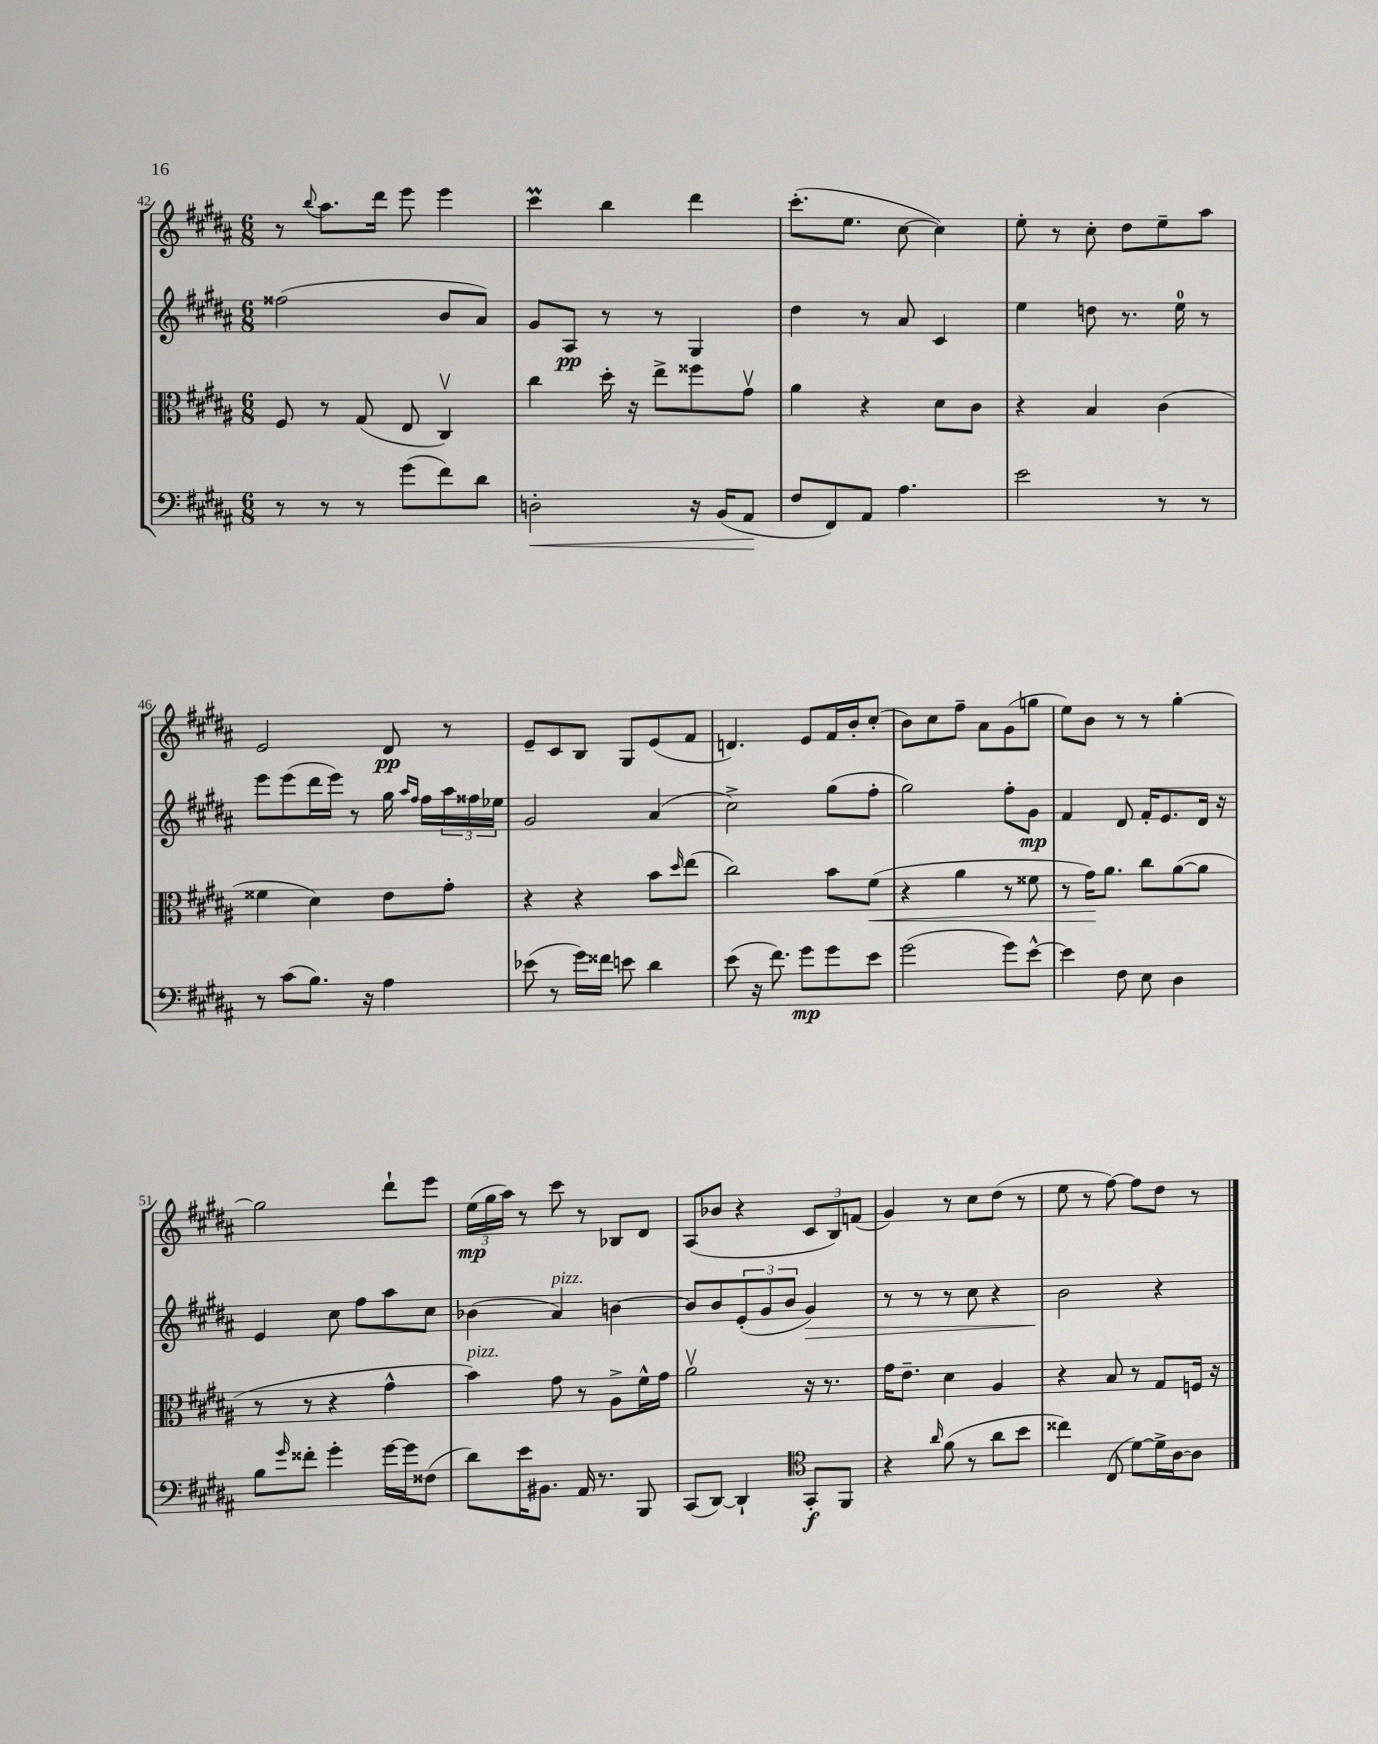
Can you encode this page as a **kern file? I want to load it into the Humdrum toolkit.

**kern	**kern	**kern	**kern
*staff4	*staff3	*staff2	*staff1
*clefF4	*clefC3	*clefG2	*clefG2
*k[f#c#g#d#a#]	*k[f#c#g#d#a#]	*k[f#c#g#d#a#]	*k[f#c#g#d#a#]
*M6/8	*M6/8	*M6/8	*M6/8
8r	8F#	(2ff##	8r
.	.	.	8qqbb
8r	8r	.	8.aa#
8r	(8G#	.	.
.	.	.	16ddd#
(8g#	8E	.	8eee
8f#)	4C#v)	8b	4eee
8d#	.	8a#)	.
=	=	=	=
2D'	4cc#	8g#	4ccc#
.	.	8A#	.
.	16dd#'	8r	4bb
.	16r	.	.
.	8ee^	8r	.
16r	8ff##	4G#	4ddd#
(16BB	.	.	.
8AA#	8g#v	.	.
=	=	=	=
8F#	4a#	4dd#	(8.ccc#'
8FF#)	.	.	.
.	.	.	8.ee
8AA#	4r	8r	.
4.A#	.	8a#	[8cc#
.	8d#	4c#	4cc#])
.	8c#	.	.
=	=	=	=
2e	4r	4ee	8ee'
.	.	.	8r
.	4B	8dd	8cc#'
.	.	8.r	8dd#
8r	(4c#	.	8ee~
.	.	16ee	.
8r	.	8r	8aa#
=	=	=	=
8r	4f##	8eee	2e
(8c#	.	(8eee	.
8.B)	4d#)	16ddd#	.
.	.	16eee)	.
.	.	8r	.
16r	.	.	.
4A#	8e	16gg#	8d#
.	.	16qqaa#	.
.	.	16qqff#	.
.	.	16ff#	.
.	8g#'	24aa#	8r
.	.	24ff##	.
.	.	24ee-	.
=	=	=	=
(8e-	4r	2g#	8e~
8r	.	.	8c#
16g#)	4r	.	8B
16f##	.	.	.
8e	.	.	8G#
4d#	8b	(4a#	(8e
.	16qqdd#	.	.
.	(8ee	.	8f#
=	=	=	=
(8e	2cc#)	2cc#^)	4.d)
16r	.	.	.
8.f#)	.	.	.
8g#	.	.	8e
8g#	8b	(8gg#	16f#
.	.	.	16b'
8e	(8f#	8ff#'	(8cc#'
=	=	=	=
(2g#	4r	2gg#)	8b)
.	.	.	8cc#
.	4a#	.	8ff#~
.	.	.	8a#
8g#)	8r	8ff#'	(8g#
[8e^^	8f##	8g#	8gg
=	=	=	=
4e]	8r	4f#	8ee)
.	16g#)	.	8b
.	8.a#	.	.
8F#	.	8d#	8r
8E	8cc#	16f#'	8r
.	.	8.e	.
4D#	([8a#	.	[4gg#'
.	8a#]	16d#	.
.	.	16r	.
=	=	=	=
8B	8r	4e	2gg#]
16qqg#	.	.	.
8f##'	8r	.	.
4g#'	4r	8cc#	.
.	.	8ff#	.
[16g#	4g#^^	8aa#	8ddd#`
16g#]	.	.	.
(8F##	.	8cc#	8eee
=	=	=	=
8d#)	4b)	(4b-	(24ee
.	.	.	24gg#
.	.	.	24aa#)
16e	.	.	8r
8.BB#	.	.	.
.	8g#	4a#)	8ccc#
16AA#	8r	.	8r
8.r	.	.	.
.	8A#^	[4b	8B-
8BBB	16f#^^	.	8d#
.	16g#	.	.
=	=	=	=
(8CC#	2a#v	8b]	(8A#
[8DD#)	.	8b	8b-
4DD#`]	.	(12e'	4r
.	.	12g#	.
.	.	12b	.
*clefC4	*	*	*
8GG#'	16r	4g#)	12c#
.	8.r	.	.
.	.	.	12B)
8FF#	.	.	.
.	.	.	(12f
=	=	=	=
4r	16g#	8r	4g#)
.	8.e~	.	.
.	.	8r	.
16qqa#	.	.	.
(8f#	4d#	8r	8r
8r	.	8cc#	8cc#
8a#	4A#	4r	(8dd#
8b	.	.	8r
=	=	=	=
4cc##)	4r	2b	8ee
.	.	.	8r
(8C#	8B	.	[8ff#)
[8d#)	8r	.	8ff#]
16d#^]	8G#	4r	8dd#
[16A#	.	.	.
8A#]	16F	.	8r
.	16r	.	.
==	==	==	==
*-	*-	*-	*-
